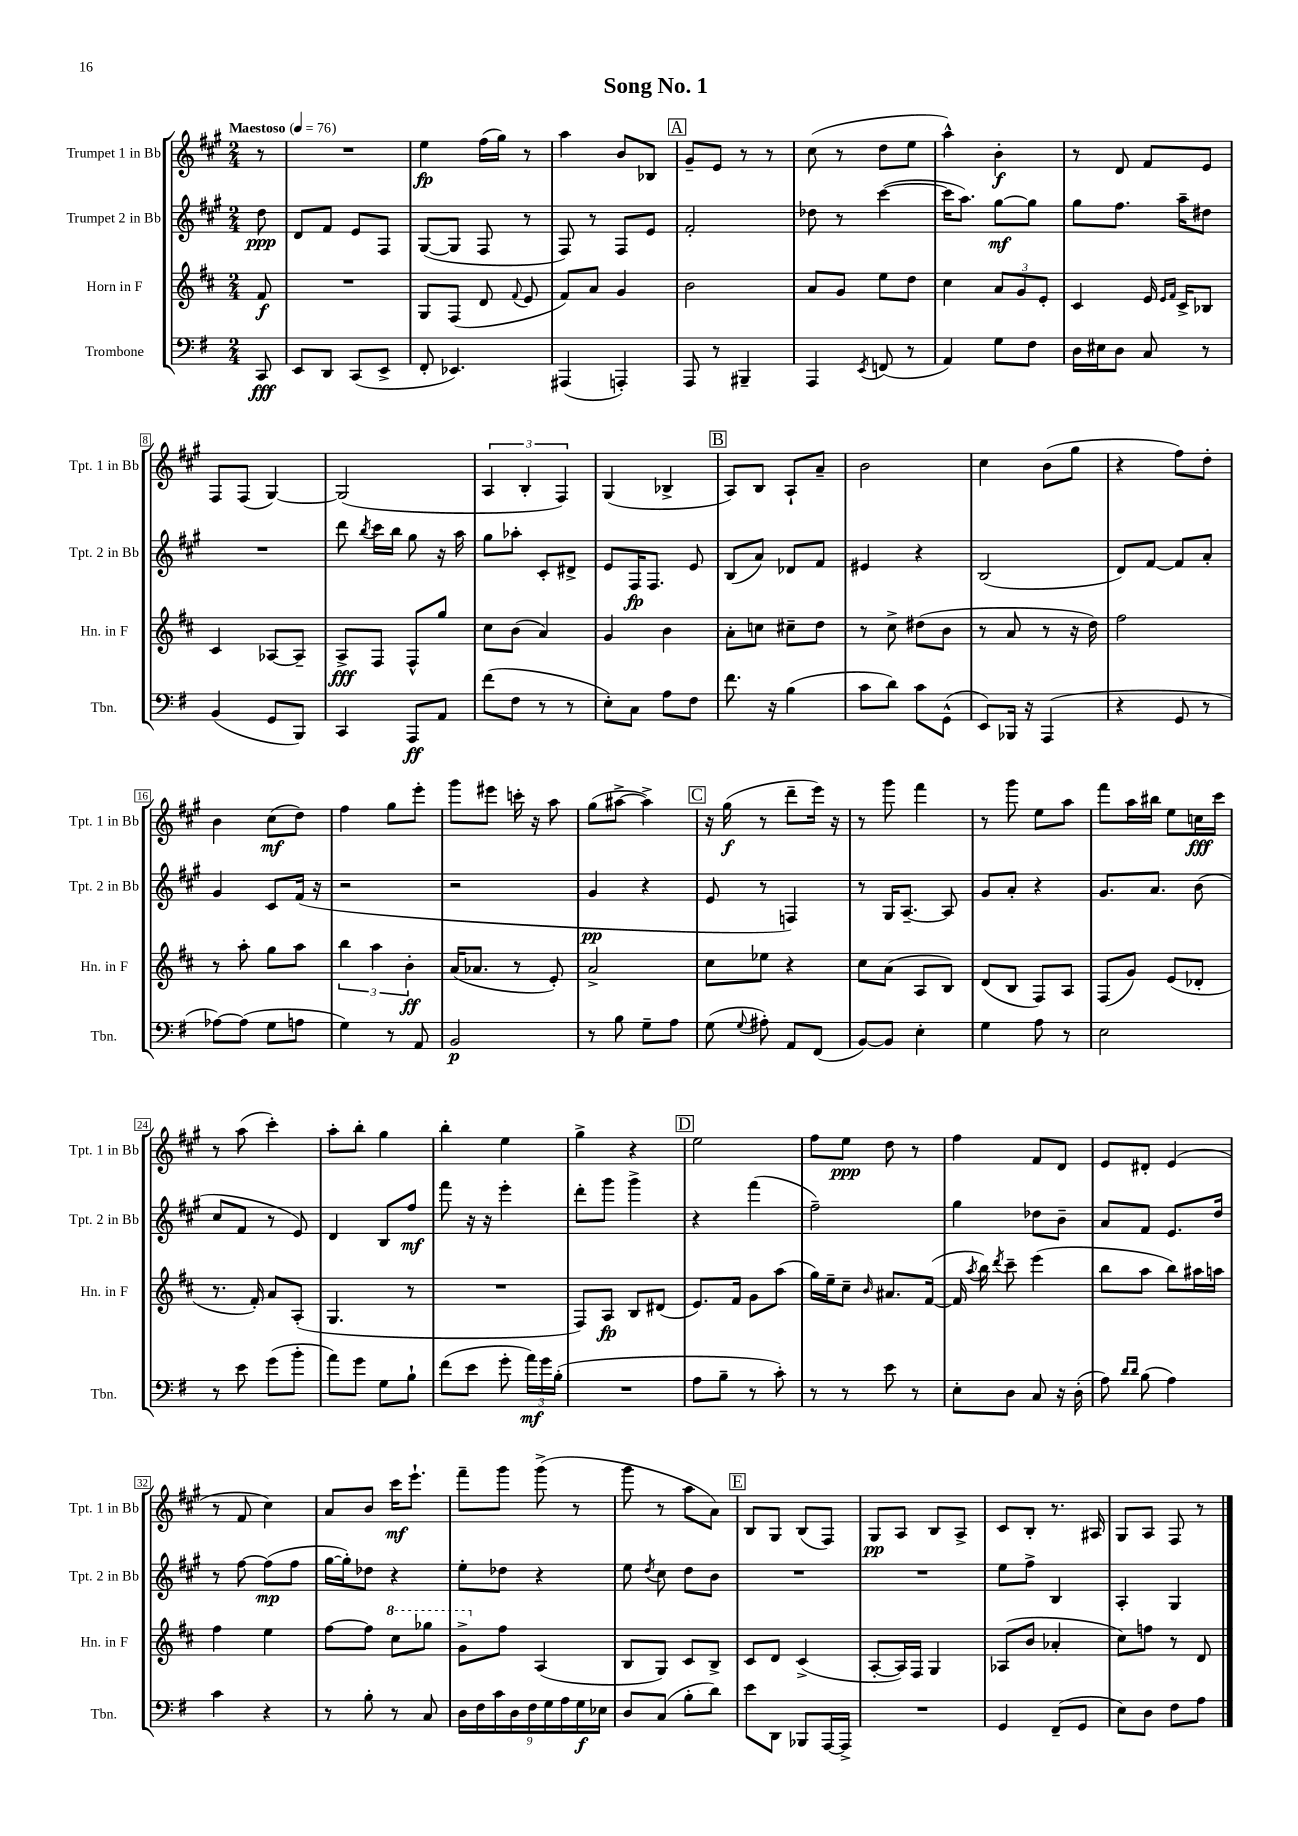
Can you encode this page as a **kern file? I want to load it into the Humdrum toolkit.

**kern	**kern	**kern	**kern
*staff4	*staff3	*staff2	*staff1
*clefF4	*clefG2	*clefG2	*clefG2
*k[f#]	*k[f#c#]	*k[f#c#g#]	*k[f#c#g#]
*M2/4	*M2/4	*M2/4	*M2/4
*MM76	*MM76	*MM76	*MM76
8CC	8f#	8dd	8r
=	=	=	=
8EE	2r	8d	2r
8DD	.	8f#	.
(8CC	.	8e	.
8EE^	.	8F#	.
=	=	=	=
8FF#'	8G	([8G#	4ee
4.EE-)	(8F#	8G#]	.
.	8d	8F#	(16ff#
.	.	.	16gg#)
.	8qqf#	.	.
.	8e	8r	8r
=	=	=	=
(4AAA#	8f#)	8F#)	4aa
.	8a	8r	.
4AAA')	4g	8F#	8b
.	.	8e	8B-
=	=	=	=
8AAA	2b	2f#'	8g#~
8r	.	.	8e
4BBB#~	.	.	8r
.	.	.	8r
=	=	=	=
4AAA	8a	8dd-	(8cc#
.	8g	8r	8r
8qEE	.	.	.
(8FF	8ee	([4ccc#	8dd
8r	8dd	.	8ee
=	=	=	=
4AA)	4cc#	16ccc#]	4aa^^)
.	.	8.aa)	.
8G	12a	[8gg#	4b'
.	12g	.	.
8F#	.	8gg#]	.
.	12e'	.	.
=	=	=	=
16D	4c#	8gg#	8r
16E#	.	.	.
8D	.	8.ff#	8d
8C	16e	.	8f#
.	16qqe	.	.
.	16qqf#	.	.
.	16c#^	16aa~	.
8r	8B-	8dd#	8e
=	=	=	=
(4BB	4c#	2r	8F#
.	.	.	(8F#
8GG	[8A-	.	[4G#)
8BBB)	8A-~]	.	.
=	=	=	=
4CC	8A^	8ddd	(2G#]
.	.	8qbb	.
.	8F#	16ccc#	.
.	.	16bb	.
8AAA	8F#^^	8gg#	.
8AA	8gg	16r	.
.	.	16aa	.
=	=	=	=
(8f#	8cc#	8gg#	6A
8F#	(8b	8aa-'	.
.	.	.	6B'
8r	4a)	8c#'	.
.	.	.	6F#)
8r	.	8d#^	.
=	=	=	=
8E')	4g	8e	(4G#
8C	.	16F#	.
.	.	8.F#	.
8A	4b	.	4B-^
8F#	.	8e	.
=	=	=	=
8.f#	8a'	(8B	8A)
.	8cc	8a)	8B
16r	.	.	.
(4B	8cc#~	8d-	8A`
.	8dd	8f#	8a~
=	=	=	=
8c	8r	4e#	2b
8d)	8cc#^	.	.
8c	(8dd#	4r	.
(8GG^^	8b	.	.
=	=	=	=
8EE)	8r	(2B	4cc#
16BBB-	8a	.	.
16r	.	.	.
(4AAA	8r	.	(8b
.	16r	.	8gg#
.	16dd)	.	.
=	=	=	=
4r	2ff#	8d)	4r
.	.	[8f#	.
8GG	.	8f#]	8ff#)
8r	.	8a'	8dd'
=	=	=	=
[8A-)	8r	4g#	4b
(8A-]	8aa'	.	.
8G	8gg	8c#	(8cc#
8A	8aa	(16f#	8dd)
.	.	16r	.
=	=	=	=
4G)	6bb	2r	4ff#
.	6aa	.	.
8r	.	.	8gg#
.	6b'	.	.
8AA	.	.	8eee'
=	=	=	=
2BB	(16a	2r	8ggg#
.	8.a-	.	.
.	.	.	8eee#
.	8r	.	16ccc'
.	.	.	16r
.	8e')	.	8aa
=	=	=	=
8r	2a^	4g#	(8gg#
8B	.	.	[8aa#^
8G~	.	4r	4aa#^])
8A	.	.	.
=	=	=	=
(8G	8cc#	8e	16r
.	.	.	(16gg#
8qqG	.	.	.
8A#')	8ee-	8r	8r
8AA	4r	4F)	8ddd~
(8FF#	.	.	16eee)
.	.	.	16r
=	=	=	=
[8BB)	8cc#	8r	8r
8BB]	(8a	16G#	8ggg#
.	.	[8.A~	.
4E'	8A	.	4fff#
.	8B)	8A]	.
=	=	=	=
4G	(8d	8g#	8r
.	8B	8a'	8ggg#
8A	8F#)	4r	8ee
8r	8A	.	8aa
=	=	=	=
2E	(8F#	8.g#	8fff#
.	8g)	.	16aa
.	.	8.a	16bb#
.	(8e	.	8ee
.	8d-'	(8b	16cc
.	.	.	16ccc#
=	=	=	=
8r	8.r	8cc#	8r
8e	.	8f#	(8aa
.	16f#')	.	.
(8g	8a	8r	4ccc#')
8b'	(8A'	8e)	.
=	=	=	=
8a)	4.G	4d	8aa'
8g	.	.	8bb'
8G	.	8B	4gg#
8B`	8r	8ff#	.
=	=	=	=
(8f#	2r	8fff#	4bb'
8e	.	16r	.
.	.	16r	.
8g'	.	4eee'	4ee
24a)	.	.	.
24g	.	.	.
(24B'	.	.	.
=	=	=	=
2r	8F#)	8ddd'	4gg#^
.	8A	8ggg#	.
.	8B	4ggg#^	4r
.	(8d#	.	.
=	=	=	=
8A	8.e)	4r	2ee
8B~	.	.	.
.	16f#	.	.
8r	8g	(4fff#	.
8c')	(8aa	.	.
=	=	=	=
8r	16gg)	2ff#~)	8ff#
.	16ee~	.	.
8r	8cc#~	.	8ee
.	16qqb	.	.
8e	8.a#	.	8dd
8r	.	.	8r
.	([16f#	.	.
=	=	=	=
8E'	16f#]	4gg#	4ff#
.	8qaa	.	.
.	16bb)	.	.
.	8qddd	.	.
8D	8ccc#~	.	.
8C	(4eee	8dd-	8f#
16r	.	8b~	8d
(16D'	.	.	.
=	=	=	=
8A)	8bb	8a	8e
16qqd	.	.	.
16qqd	.	.	.
(8B	8aa	8f#	8d#'
4A)	8bb)	8.e	(4e
.	16aa#	.	.
.	16aa	16dd	.
=	=	=	=
4c	4ff#	8r	8r
.	.	[8ff#	8f#
4r	4ee	(8ff#]	4cc#)
.	.	8ff#	.
=	=	=	=
8r	[8ff#	[16gg#	8a
.	.	16gg#'])	.
8B'	8ff#]	8dd-	8b
8r	8ccc#	4r	16ccc#
.	.	.	8.eee`
8C	8ggg-	.	.
=	=	=	=
18D	8gg^	8ee'	8fff#~
18F#	.	.	.
18c	.	.	.
.	8ff#	8dd-	8ggg#
18D	.	.	.
18F#	.	.	.
.	(4A	4r	(8ggg#^
18G	.	.	.
18A	.	.	.
.	.	.	8r
18G	.	.	.
18E-	.	.	.
=	=	=	=
8D	8B	8ee	8ggg#
.	.	8qdd	.
(8C	8G)	8cc#	8r
8B'	8c#	8dd	8aa
8d)	8B^	8b	8a)
=	=	=	=
8e	8c#	2r	8B
8DD	8d	.	8G#
8BBB-	(4c#^	.	(8B
[16AAA	.	.	8F#)
16AAA^]	.	.	.
=	=	=	=
2r	[8A'	2r	8G#
.	16A])	.	8A
.	16F#	.	.
.	4G	.	8B
.	.	.	8A^
=	=	=	=
4GG	(8A-	8ee	8c#
.	8b	8ff#^	8B'
(8FF#~	4a-'	4B	8.r
8GG	.	.	.
.	.	.	16A#
=	=	=	=
8E)	8cc#)	4A'	8G#
8D	8ff	.	8A
8F#	8r	4G#	8F#
8A	8d	.	8r
==	==	==	==
*-	*-	*-	*-
